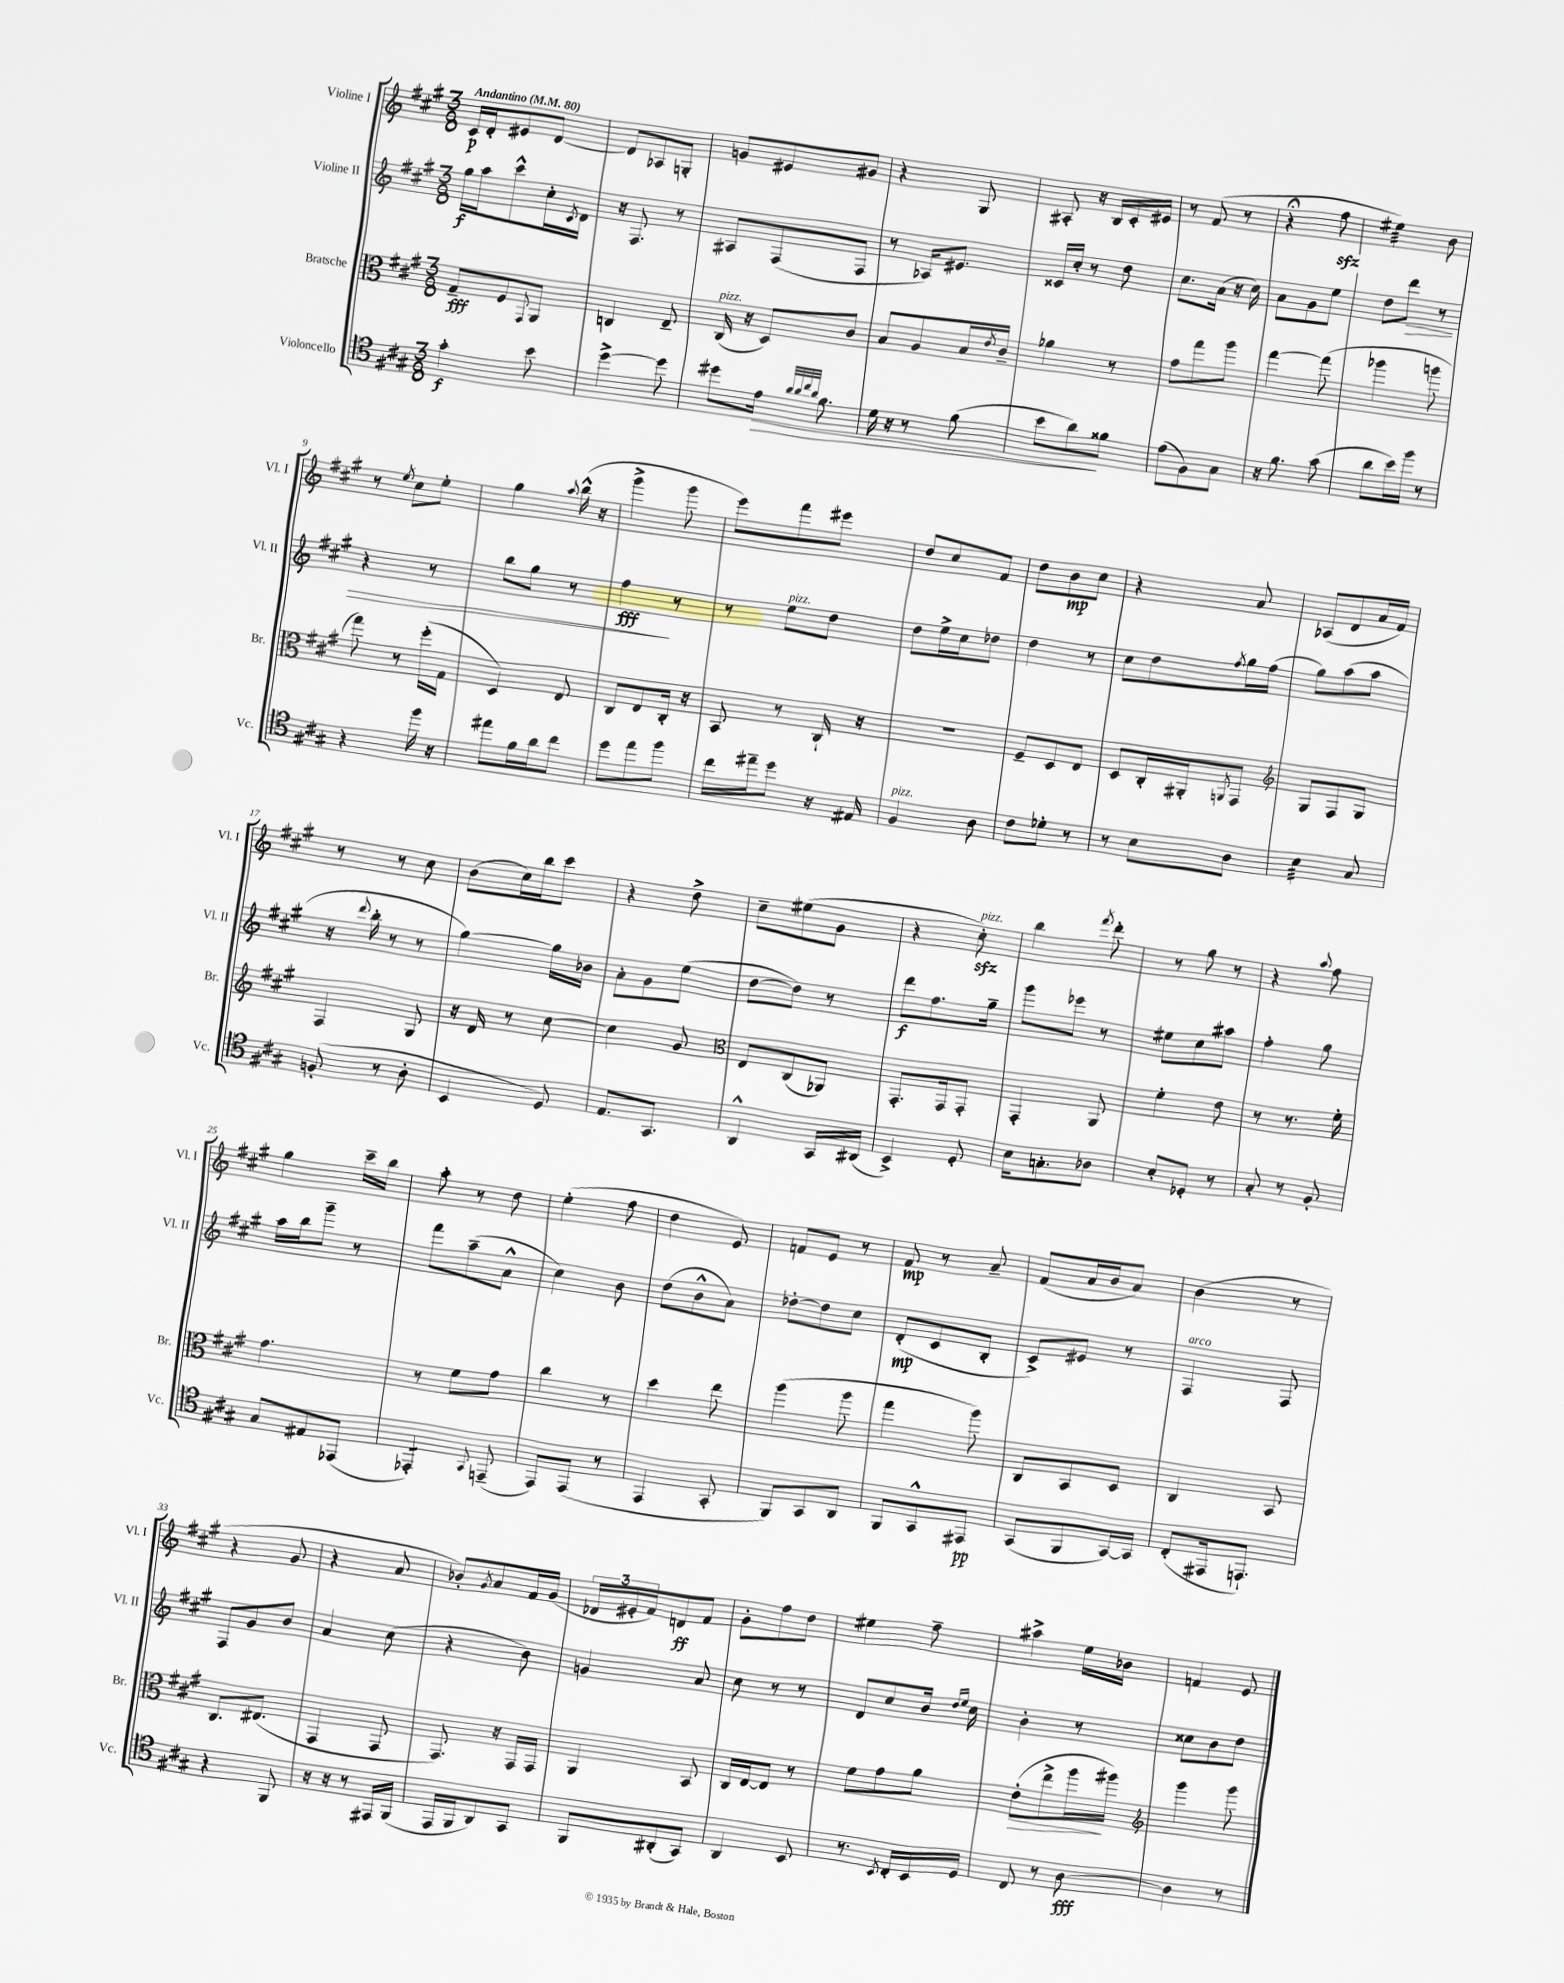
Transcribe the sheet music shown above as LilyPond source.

<<
\new StaffGroup <<
\new Staff = "s0" \with { instrumentName = "Violine I" shortInstrumentName = "Vl. I" } {
    \clef treble \key a \major \numericTimeSignature \time 3/8 \tempo "Andantino" 4 = 80
    cis'16\p d'16-. eis'8 d'8~ |
    d'8 aes8 g8-. |
    g'8 eis'8 gis'8 |
    r4 gis8 |
    ais8-. r16 b16 cis'16-. eis'16 |
    r8 fis'8( r8 |
    r4\fermata fis''8\sfz |
    eis''4:32) b'8 |
    r8 \acciaccatura { e''8 } cis''8 e''8-. |
    gis''4 \appoggiatura { a''8 } b''16-^( r16 |
    gis'''4-> gis'''8 |
    e'''8) fis'''8 eis'''8 |
    d''8 cis''8 fis'8 |
    d''8 b'8\mp cis''8 |
    r4 a'8 |
    aes8( d'8 a'16 fis'16) |
    r8 r8 cis''8 |
    b'8( cis''16) b''16 cis'''8 |
    r4 d''8-> |
    cis''8-- eis''8( gis'8 |
    r4 cis''8-.\sfz^\markup { \italic "pizz." }) |
    b''4 \acciaccatura { fis'''8 } d'''8-. |
    r8 gis''8 r8 |
    r4 \appoggiatura { a''8 } fis''8 |
    gis''4 cis'''16-- b''16 |
    a''8-. r8 d''8 |
    e''4-.( fis''8 |
    d''4 e'8) |
    f'8 e'8 r8 |
    fis'8\mp r8 a'8-- |
    fis'8( a'16 b'16 a'8) |
    b'4( r8 |
    r4 gis'8 |
    r4 a'8 |
    bes'8-.) \acciaccatura { gis'8 } a'8 fis'16 gis'16( |
    \tuplet 3/2 { des'16 eis'16-. fis'16) } d'8\ff fis'8 |
    gis'8-. fis''8 d''8 |
    eis''4 fis''8-- |
    ais''4-> e''16 bes'16 |
    f'4 e'8 \bar "|." |
}
\new Staff = "s1" \with { instrumentName = "Violine II" shortInstrumentName = "Vl. II" } {
    \clef treble \key a \major \numericTimeSignature \time 3/8
    gis''16\f a''16 cis'''8-^ cis''16-. \acciaccatura { cis'8 } d'16 |
    r16 fis8. r8 |
    ais8 fis8( fis8 |
    r8 aes16) eis'8. |
    cisis'16 cis''16-. r8 d''8 |
    cis''8. a'16( r16 cis''16) |
    a'8 gis'8 e''8 |
    d''8 d'''8\> r8 |
    r4 r8 |
    b''8 gis''8 r8 |
    fis''4\fff\! r8 |
    r8 e''8^\markup { \italic "pizz." } d''8 |
    d''8 e''16-> cis''16 des''8 |
    d''4 r8 |
    cis''8 d''8 \acciaccatura { fis''8 } gis''16 fis''16( |
    gis''8) a''8( a''8 |
    r16 \appoggiatura { d'''8 } b''16-. r8 r8 |
    gis''4~) gis''16 bes'16 |
    a'8-. gis'8 e''8( |
    d''8~ d''8) r8 |
    d'''8\f fis''8. gis''16-- |
    gis'''8 ees'''8 r8 |
    eis''8 cis''8 ais''8 |
    fis''4-. gis''8 |
    a''16 b''16 gis'''8-- r8 |
    fis'''8 a''8--( a'8-^ |
    cis''4) b'8 |
    d''8( b'8-^ a'8) |
    des''8~-. des''8 cis''8 |
    d'8-.\mp( cis'8 b8-. |
    cis'8->) eis'8 r8 |
    fis4^\markup { \italic "arco" } fis8 |
    fis8 gis'8 b'8 |
    a'4 cis''8( |
    r4 b'8) |
    g'4 a'8 |
    cis''8 r8 r8 |
    d'8 cis''8 b'16 \grace { d''16 e''16 } cis''16 |
    b'4-. r8 |
    cisis''8 b'8 d''8 \bar "|." |
}
\new Staff = "s2" \with { instrumentName = "Bratsche" shortInstrumentName = "Br." } {
    \clef alto \key a \major \numericTimeSignature \time 3/8
    gis8--\fff fis8 \appoggiatura { gis,8 } a,8 |
    c4 e8-- |
    cis16^\markup { \italic "pizz." }( r16 d8) cis'8 |
    b8 a8 b16 \acciaccatura { e'8 } cis'16-- |
    aes'4 r8 |
    gis'8 gis''8 a''8 |
    gis''4~ gis''8( |
    aes''4 a''8 |
    gis''8) r8 fis''16-.( gis16 |
    d4) e8 |
    cis8 e8 cis16-. r16 |
    b,8 r8 cis16-! r16 |
    R4. |
    fis8-- d8 e8 |
    d8 cis16-. ais,16-. \acciaccatura { a,8 } gis,8 |
    \clef treble gis8 fis8 gis8 |
    fis4 gis8 |
    r16 d'16 r8 cis''8~ |
    cis''4 gis'8 |
    \clef alto e8 cis8( aes,8) |
    gis,8.-. gis,16 gis,8-. |
    gis,4-. a,8 |
    fis'4-. e'8 |
    r8 r8. fis'16-. |
    gis'4. |
    r8 fis'8 gis'8 |
    cis''4 r8 |
    d''4 e''8 |
    a''4( a''8 |
    gis''4 a''8) |
    cis8 b,8 d8 |
    cis4 b,8 |
    cis8. eis8.( |
    gis,4 gis,8 |
    gis,8.) r16 gis,16 gis,16 |
    a,4 b,8 |
    cis16 e16~ e8 r8 |
    fis'8 gis'8 a'8 |
    e'8-.\>( e''8-> a''16\! ais''16) |
    \clef treble gis'''4 gis'''8 \bar "|." |
}
\new Staff = "s3" \with { instrumentName = "Violoncello" shortInstrumentName = "Vc." } {
    \clef tenor \key a \major \numericTimeSignature \time 3/8
    gis'4-.\f b'8 |
    d''4~-> d''8 |
    dis''8 e'16\> \grace { a'32 a'32 cis''32 a'32 } fis'8. |
    d'16 r16 r8 fis'8( |
    b'8 a'8\!) fisis'8 |
    e'8( fis8) gis8 |
    r16 fis'8. gis'8( |
    a'8 b'16) fis''16 r8 |
    r4 fis''16 r16 |
    eis''8 fis'16 a'16 cis''8 |
    d''8 e''8 fis''8 |
    cis''16 eis''16-- d''8 r16 eis16 |
    fis4^\markup { \italic "pizz." } a8 |
    cis'8 des'8-. r8 |
    r8 b8 a8 |
    b4:32 gis8 |
    f8-.( r8 a8-. |
    b,4 d8) |
    e8. gis,8. |
    a,4-^ gis,16 ais,16( |
    b,4->) d8-. |
    b16 g8.-. aes8 |
    b8-. des8-. r8 |
    gis8-. r8 fis8-. |
    gis8 eis8 ees,8( |
    ees,4:8-.) \appoggiatura { gis,8 } e,8--( |
    e,8) e,8( r8 |
    e,4 gis,8-. |
    fis,8) gis,8 a,8 |
    fis,8 gis,8-^ eis,8\pp |
    gis,8( fis,8 gis,16~) gis,16 |
    cis8-.( eis,16 e,8.-!) |
    r4 fis,8 |
    r16 r16 r8 eis,16 fis,16( |
    e,16 fis,16 a,8) gis,8 |
    fis,8 ais,8-.( gis,8) |
    a,4 b,8 |
    r8. \acciaccatura { b,8 } cis16-. b,16 d16 |
    cis8 r8 a8~\fff |
    a4 r8 \bar "|." |
}
>>
>>
